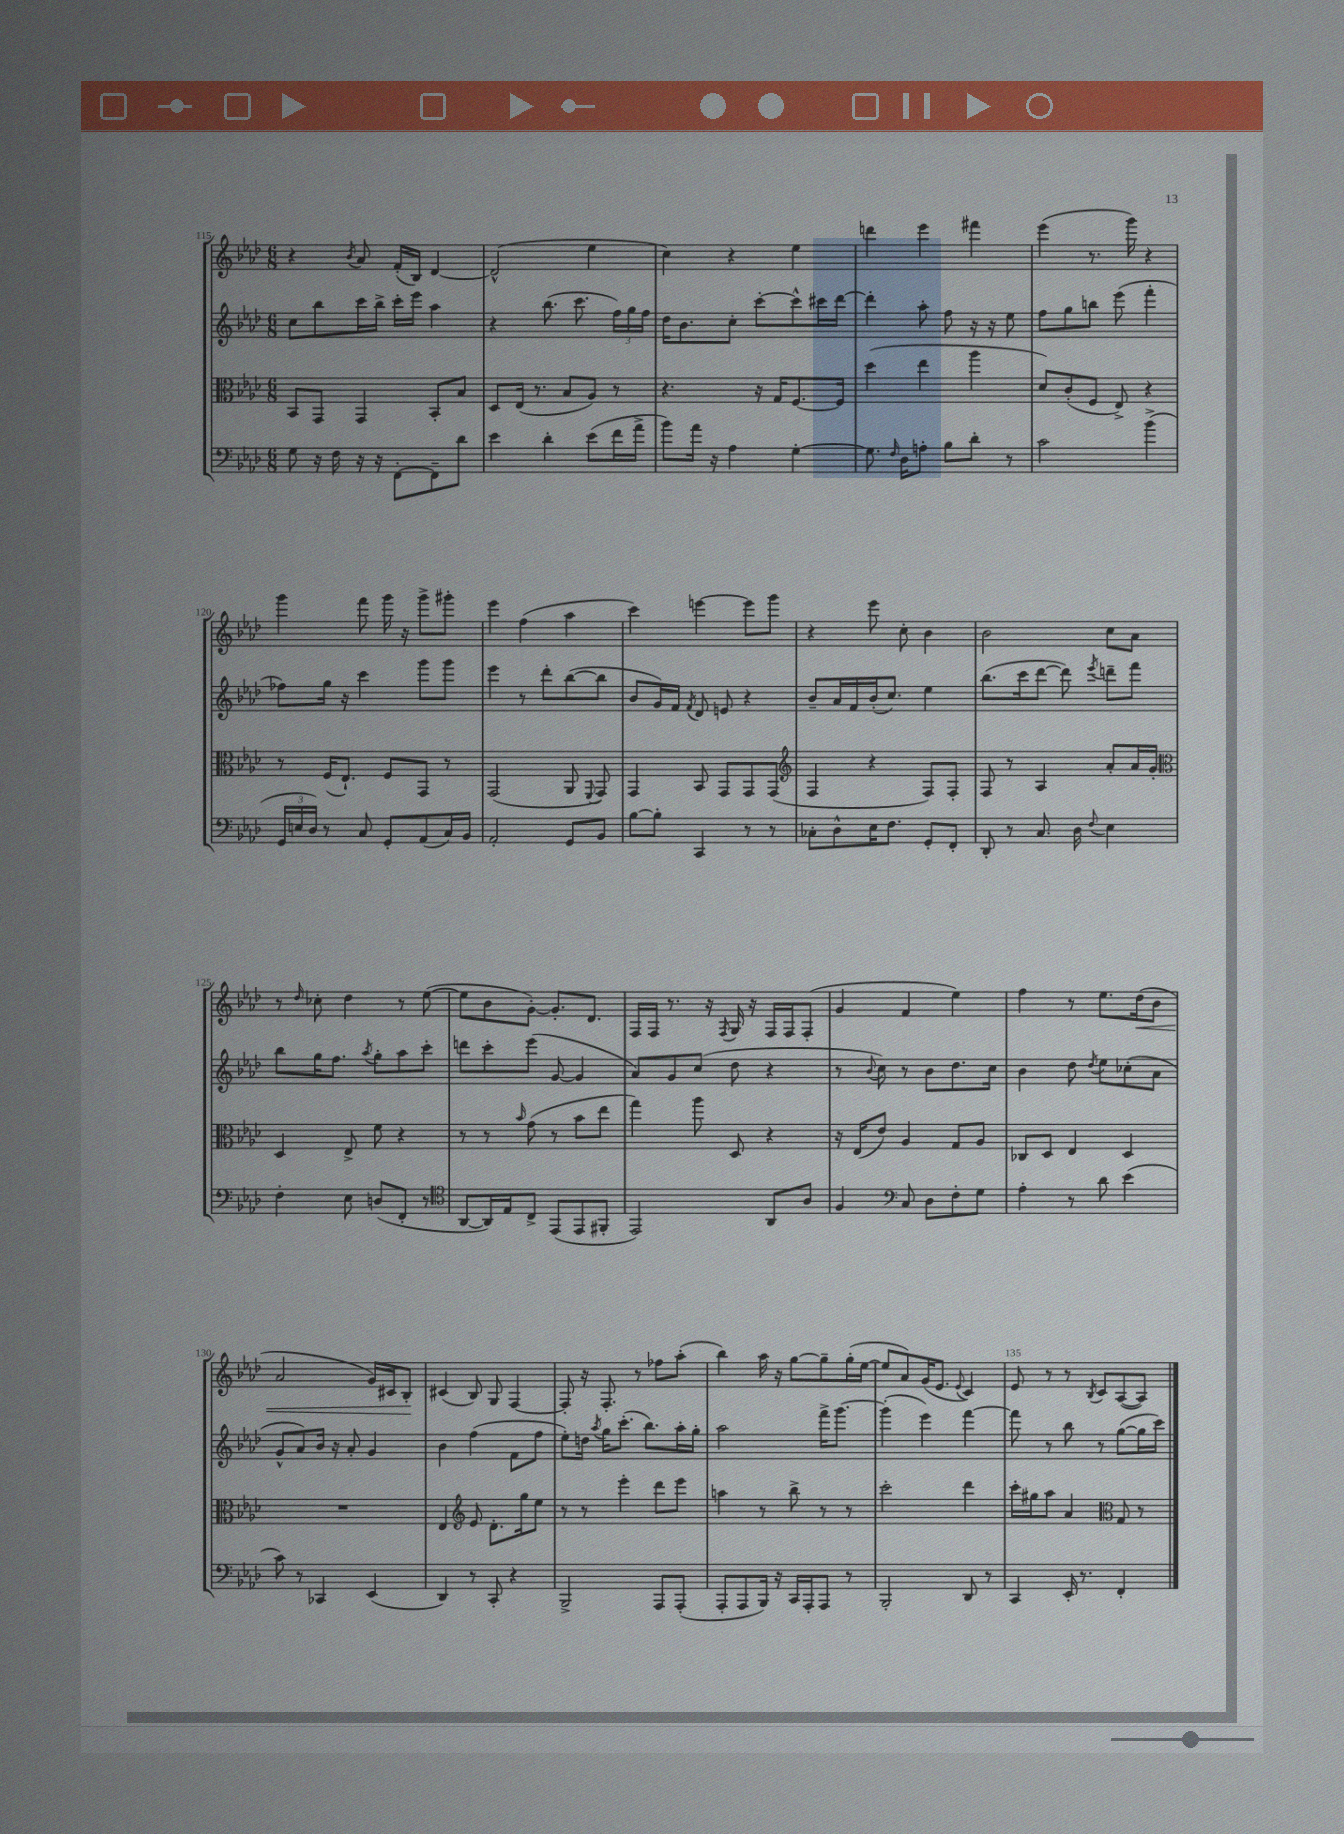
<<
\new StaffGroup <<
\new Staff = "s0" {
    \clef treble \key aes \major \numericTimeSignature \time 6/8
    \autoBeamOff r4 \acciaccatura { bes'8 } aes'8 f'16[-.( bes16]) des'4~ |
    des'2-^( ees''4 |
    c''4) r4 ees''4 |
    d'''4 ees'''4 fis'''4 |
    ees'''4( r8. g'''16) r4 |
    g'''4 f'''8 g'''16 r16 g'''8[-> gis'''8]-. |
    ees'''4 f''4( aes''4 |
    c'''4) e'''4~ e'''8[ g'''8] |
    r4 ees'''8 c''8-. bes'4 |
    bes'2 c''8[ aes'8] |
    r8 \grace { des''16 } ces''8-. des''4 r8 ees''8~( |
    ees''8[ bes'8 g'8]~-.) g'8.[-. des'8.] |
    f16[ f16] r8. r16 \acciaccatura { f8 } g16 r16 f16[ f16 f8]-.( |
    g'4 f'4 ees''4) |
    f''4 r8 ees''8.[ des''16\<( bes'8] |
    aes'2 g'16[) cis'16 bes8]-.\! |
    cis'4( bes8) g8 f4~ |
    f8-. r16 f8.-. r8 fes''8[ aes''8]-.( |
    bes''4) aes''16 r16 g''8[~ g''8-- g''16-.( ees''16]~ |
    ees''8[ aes'8) g'16( ees'8.] \appoggiatura { ees'8 } c'4) |
    ees'8 r8 r8 \acciaccatura { bes8 } c'8[ aes8~( aes8]) \bar "|." |
}
\new Staff = "s1" {
    \clef treble \key aes \major \numericTimeSignature \time 6/8
    \autoBeamOff c''8[ bes''8 c'''16 bes''16]-> c'''16[-. ees'''16] aes''4 |
    r4 bes''8.( c'''8. \tuplet 3/2 { f''16[) g''16 f''16] } |
    des''16[ bes'8. c''8]-. c'''8[~-. c'''8-^ cis'''16 des'''16]~ |
    des'''4-. aes''8-. f''8 r16 r16 ees''8 |
    f''8[ g''8 b''8] ees'''8( f'''4-. |
    fes''8[) g''16] r16 c'''4 g'''8[ g'''8] |
    ees'''4 r8 des'''8[-. bes''8~( bes''8] |
    bes'8[ g'16) f'16] \acciaccatura { f'8 } des'8 e'8 r4 |
    bes'8[-- aes'16 f'16 bes'16-.( c''8.]) ees''4 |
    bes''8.[( c'''16 des'''8]~ des'''8) \acciaccatura { ees'''8 } d'''8[-- f'''8] |
    bes''8[ g''16 f''8.] \acciaccatura { aes''8 } g''8[-. aes''8 c'''8]-. |
    d'''8[ c'''8-. ees'''8]( g'8~ g'4 |
    aes'8[) g'8 c''8]( des''8 r4 |
    r8 \appoggiatura { bes'8 } c''8) r8 bes'8[ des''8. c''16] |
    bes'4 des''8 \acciaccatura { des''8 } ees''8[ ces''8-.( aes'8] |
    g'8[-^ aes'8) bes'16] r16 aes'8-. g'4 |
    bes'4 f''4( f'8[ f''8] |
    ees''8[-.) d''16] \acciaccatura { aes''8 } g''16[ c'''8.]-.( bes''8.[) aes''16-. g''16]-. |
    aes''2 f'''16[-> g'''8.]~ |
    g'''4-.( ees'''4) f'''4~ |
    f'''8 r8 bes''8 r8 g''8[~( g''16 c'''16]) \bar "|." |
}
\new Staff = "s2" {
    \clef alto \key aes \major \numericTimeSignature \time 6/8
    \autoBeamOff bes,8[ g,8] g,4 bes,8[-. bes8] |
    des8[ ees16]( r8. bes8[ aes8]) r8 |
    r4. r16 g16[ f8.~ f16] |
    des''4( ees''4 aes''4 |
    des'8[) c'8-.( f8] ees8->) r4 |
    r8 f16[( ees8.]-!) f8[ g,8] r8 |
    g,2( aes,8 \appoggiatura { f,8 } g,8) |
    g,4 bes,8 g,8[ g,8 g,8]( |
    \clef treble f4 r4 f8[) f8]-. |
    f8 r8 aes4 aes'8[-. aes'16 g'16]-. |
    \clef alto des4 ees8-> f'8 r4 |
    r8 r8 \grace { bes'16 } g'8( r8 bes'8[ ees''8] |
    g''4) aes''8 des8 r4 |
    r16 ees16[( ees'8]) aes4 g8[ aes8] |
    ces8[ des8] ees4 des4 |
    R2. |
    ees4 \clef treble ees'8 des'8.[-. g''16 ees''8] |
    r8 r8 ees'''4-. des'''8[ ees'''8] |
    a''4 r8 bes''8-> r8 r8 |
    c'''2-. des'''4 |
    c'''16[-. gis''16 aes''8] aes'4 \clef alto g8 r8 \bar "|." |
}
\new Staff = "s3" {
    \clef bass \key aes \major \numericTimeSignature \time 6/8
    \autoBeamOff g8 r16 f16 r16 r16 f,8[~-. f,8-- des'8] |
    ees'4 des'4-. ees'8[( f'16 aes'16]-> |
    bes'8[) aes'16] r16 aes4 g4~-. |
    g8. \grace { f16 } des16[ a8]-. bes8[ des'8]-. r8 |
    c'2 bes'4->( |
    \tuplet 3/2 { g,16[ e16 des16]) } r8 c8 g,8[-. aes,8( c16) bes,16] |
    aes,2-. g,8[ bes,8] |
    bes8[~ bes8]-. c,4 r8 r8 |
    ces8[-. des8-^ ees16 f8.] g,8[-. f,8]-. |
    des,8-. r8 c8. des16 \appoggiatura { f8 } ees4 |
    f4-. ees8 d8[( f,8]-. r8 |
    \clef tenor aes,8[~ aes,16) ees16 c8]-> ees,8[( ees,8 fis,8]-. |
    ees,2) aes,8[ aes8] |
    f4 \clef bass c8 des8[ f8-. g8] |
    aes4-. r8 des'8 ees'4( |
    c'8) r8 ces,4 ees,4( |
    des,4) r8 c,8-. r4 |
    bes,,2-> aes,,8[ aes,,8]-.( |
    aes,,8[-. aes,,8 bes,,16]) r16 c,16[ aes,,16-. aes,,8] r8 |
    bes,,2-. des,8 r8 |
    c,4 ees,16-. r8. f,4-. \bar "|." |
}
>>
>>
\layout { \context { \Score currentBarNumber = #115 \override BarNumber.break-visibility = ##(#f #t #t) barNumberVisibility = #(every-nth-bar-number-visible 5) } }
